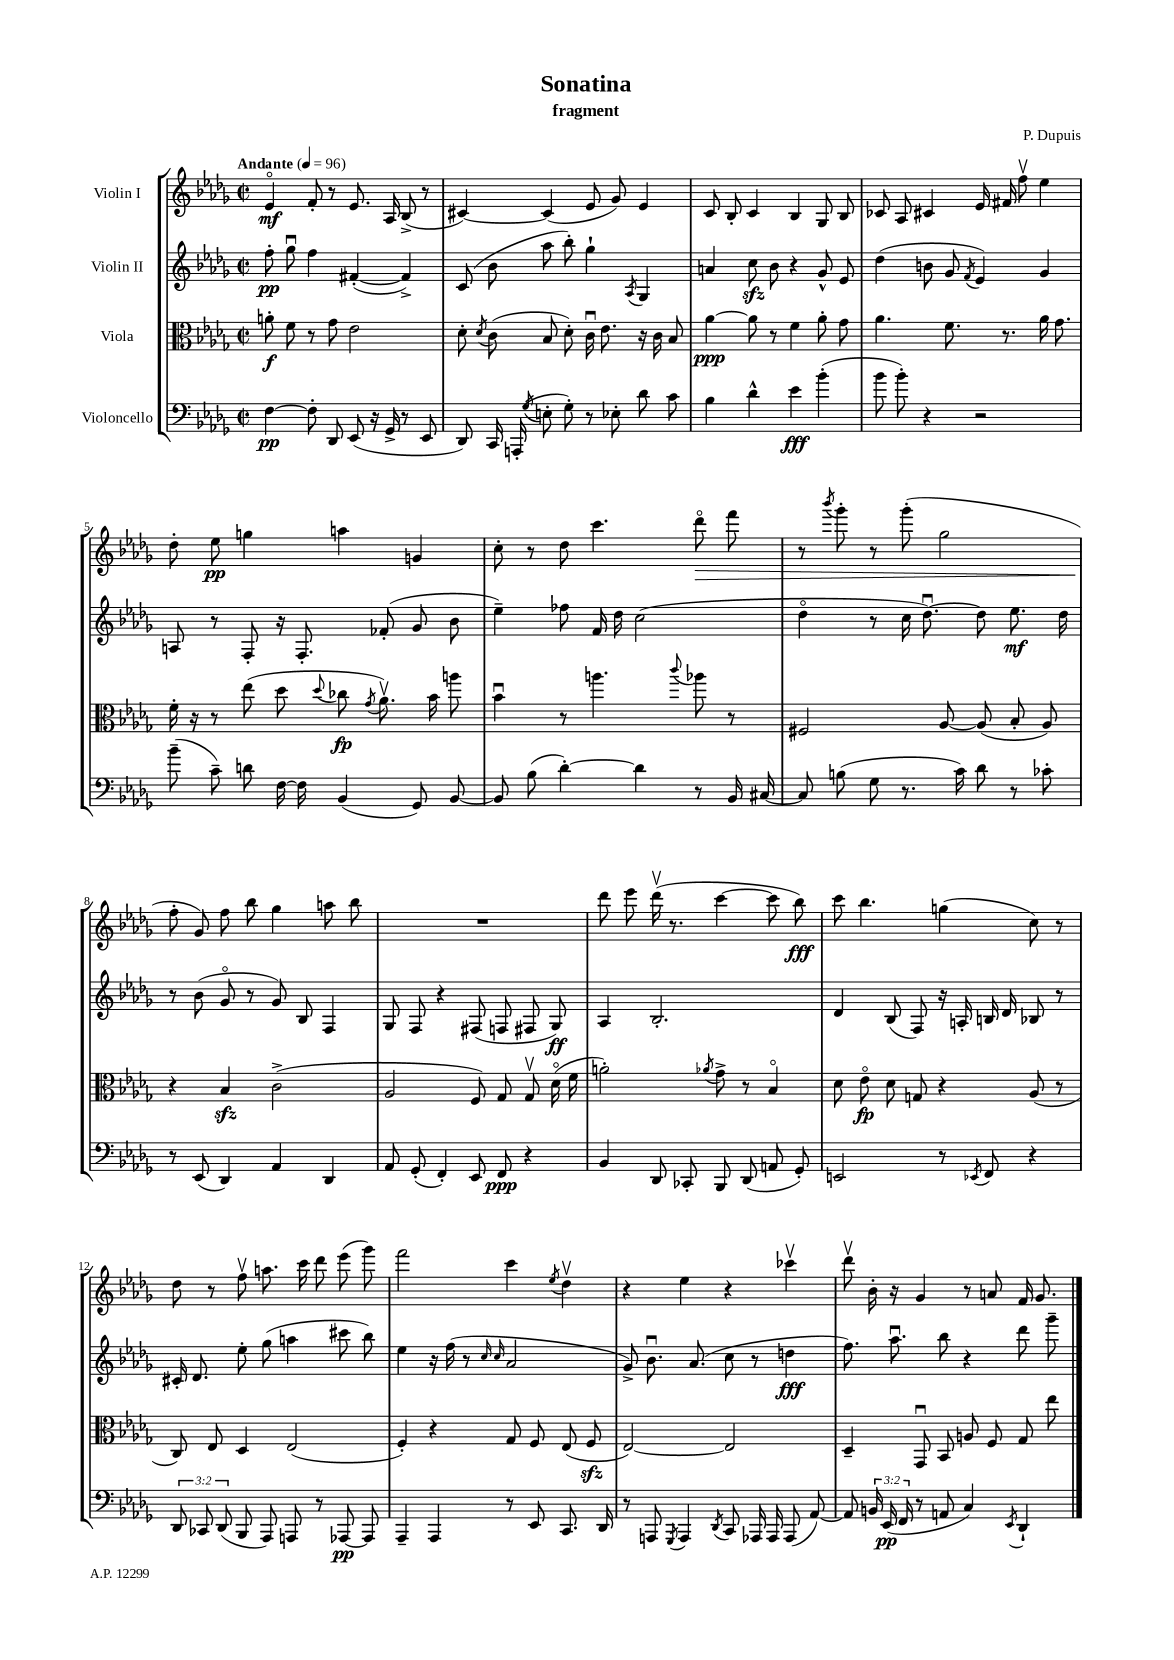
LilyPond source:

\header { title = "Sonatina" composer = "P. Dupuis" subtitle = "fragment" }
<<
\new StaffGroup <<
\new Staff = "s0" \with { instrumentName = "Violin I" } {
    \clef treble \key des \major \defaultTimeSignature \time 2/2 \tempo "Andante" 4 = 96
    \autoBeamOff ees'4\flageolet\mf f'8-. r8 ees'8. aes16 bes8->( r8 |
    cis'4~) cis'4( ees'8 ges'8) ees'4 |
    c'8 bes8-. c'4 bes4 ges8 bes8 |
    ces'8 aes8 cis'4 ees'16 fis'16 f''8\upbow ees''4 |
    des''8-. ees''8\pp g''4 a''4 g'4 |
    c''8-. r8 des''8 c'''4. des'''8\flageolet\> f'''8 |
    r8 \acciaccatura { bes'''8 } ges'''8-. r8 ges'''8-.( ges''2 |
    f''8-.\! ges'8) f''8 bes''8 ges''4 a''8 bes''8 |
    R1 |
    des'''8 ees'''8 des'''16\upbow( r8. c'''4~ c'''8 bes''8\fff) |
    c'''8 bes''4. g''4( c''8) r8 |
    des''8 r8 f''8\upbow a''8. c'''16 des'''8 ees'''8( ges'''8) |
    f'''2 c'''4 \acciaccatura { ees''8 } des''4\upbow |
    r4 ees''4 r4 ces'''4\upbow |
    des'''8\upbow bes'16-. r16 ges'4 r8 a'8 f'16 ges'8. \bar "|." |
}
\new Staff = "s1" \with { instrumentName = "Violin II" } {
    \clef treble \key des \major \defaultTimeSignature \time 2/2
    \autoBeamOff f''8-.\pp ges''8\downbow f''4 fis'4~-.( fis'4->) |
    c'8( bes'8 aes''8 bes''8-.) ges''4-! \acciaccatura { aes8 } ges4 |
    a'4 c''8\sfz bes'8 r4 ges'8-^ ees'8 |
    des''4( b'8 ges'8 \acciaccatura { f'8 } ees'4) ges'4 |
    a8 r8 f8-. r16 f8.-. fes'8-.( ges'8 bes'8 |
    ees''4--) fes''8 f'16 des''16 c''2( |
    des''4\flageolet r8 c''16 des''8.~\downbow) des''8 ees''8.\mf des''16 |
    r8 bes'8( ges'8\flageolet r8 ges'8) bes8 f4 |
    ges8 f8 r4 fis8( f8 fis8 ges8\ff) |
    aes4 bes2.-. |
    des'4 bes8( f8) r16 a16-. b16 des'16 bes8 r8 |
    cis'16-. des'8. ees''8-. ges''8( a''4 cis'''8 bes''8) |
    ees''4 r16 f''16( r8 \grace { c''16 c''16 } aes'2 |
    ges'8->) bes'8.\downbow aes'8.( c''8 r8 d''4\fff |
    f''8.) aes''8.\downbow bes''8 r4 des'''8 ges'''8-- \bar "|." |
}
\new Staff = "s2" \with { instrumentName = "Viola" } {
    \clef alto \key des \major \defaultTimeSignature \time 2/2
    \autoBeamOff a'8-.\f f'8 r8 ges'8 ees'2 |
    des'8-. \acciaccatura { des'8 } c'8( bes8 des'8-.) c'16\downbow ees'8. r16 c'16 bes8 |
    aes'4~\ppp aes'8 r8 f'4 aes'8-. ges'8 |
    aes'4. f'8. r8. aes'16 ges'8. |
    f'16-. r16 r8 ees''8( des''8 \appoggiatura { des''8 } ces''8\fp \acciaccatura { ges'8 } aes'8.\upbow) bes'16 a''8 |
    bes'4\downbow r8 a''4. \appoggiatura { c'''8 } aes''8 r8 |
    fis2 aes8~ aes8( bes8-. aes8) |
    r4 bes4\sfz c'2->( |
    aes2 f8) ges8 ges8\upbow des'16\flageolet( f'16 |
    a'2-.) \acciaccatura { aes'8 } ges'8-> r8 bes4\flageolet |
    des'8 ees'8\flageolet\fp des'8 g8 r4 aes8( r8 |
    c8) ees8 des4 ees2( |
    f4-.) r4 ges8 f8 ees8( f8\sfz |
    ees2~) ees2 |
    des4-- ges,8\downbow bes,8 a8 f8 ges8 ees''8 \bar "|." |
}
\new Staff = "s3" \with { instrumentName = "Violoncello" } {
    \clef bass \key des \major \defaultTimeSignature \time 2/2 \override Staff.TupletNumber.text = #tuplet-number::calc-fraction-text
    \autoBeamOff f4~\pp f8-. des,8 ees,8( r16 ges,16-> r8 ees,8 |
    des,8) c,16 a,,16-.( \acciaccatura { ges8 } e8-. ges8-.) r8 ees8-. des'8 c'8 |
    bes4 des'4-^ ees'4\fff bes'4-.( |
    bes'8 bes'8-.) r4 r2 |
    bes'8--( c'8--) d'8 f16~ f16 bes,4( ges,8) bes,8~ |
    bes,8 bes8( des'4~-.) des'4 r8 bes,16 cis16~ |
    cis8 b8( ges8 r8. c'16) des'8 r8 ces'8-. |
    r8 ees,8( des,4) aes,4 des,4 |
    aes,8 ges,8-.( f,4-.) ees,8 f,8\ppp r4 |
    bes,4 des,8 ces,8-. bes,,8 des,8( a,8 ges,8-.) |
    e,2 r8 \acciaccatura { ees,8 } f,8 r4 |
    \tuplet 3/2 { des,8 ces,8 des,8( } bes,,8 aes,,8) a,,8 r8 aes,,8~\pp aes,,8 |
    aes,,4-- aes,,4 r8 ees,8 c,8. des,16 |
    r8 a,,8 \acciaccatura { ges,,8 } a,,4 \acciaccatura { des,8 } c,8 aes,,16 aes,,16 aes,,8( aes,8~) |
    aes,8 \tuplet 3/2 { b,16 ees,16\pp( f,16 } r8 a,8 c4) \acciaccatura { ees,8 } des,4-! \bar "|." |
}
>>
>>
